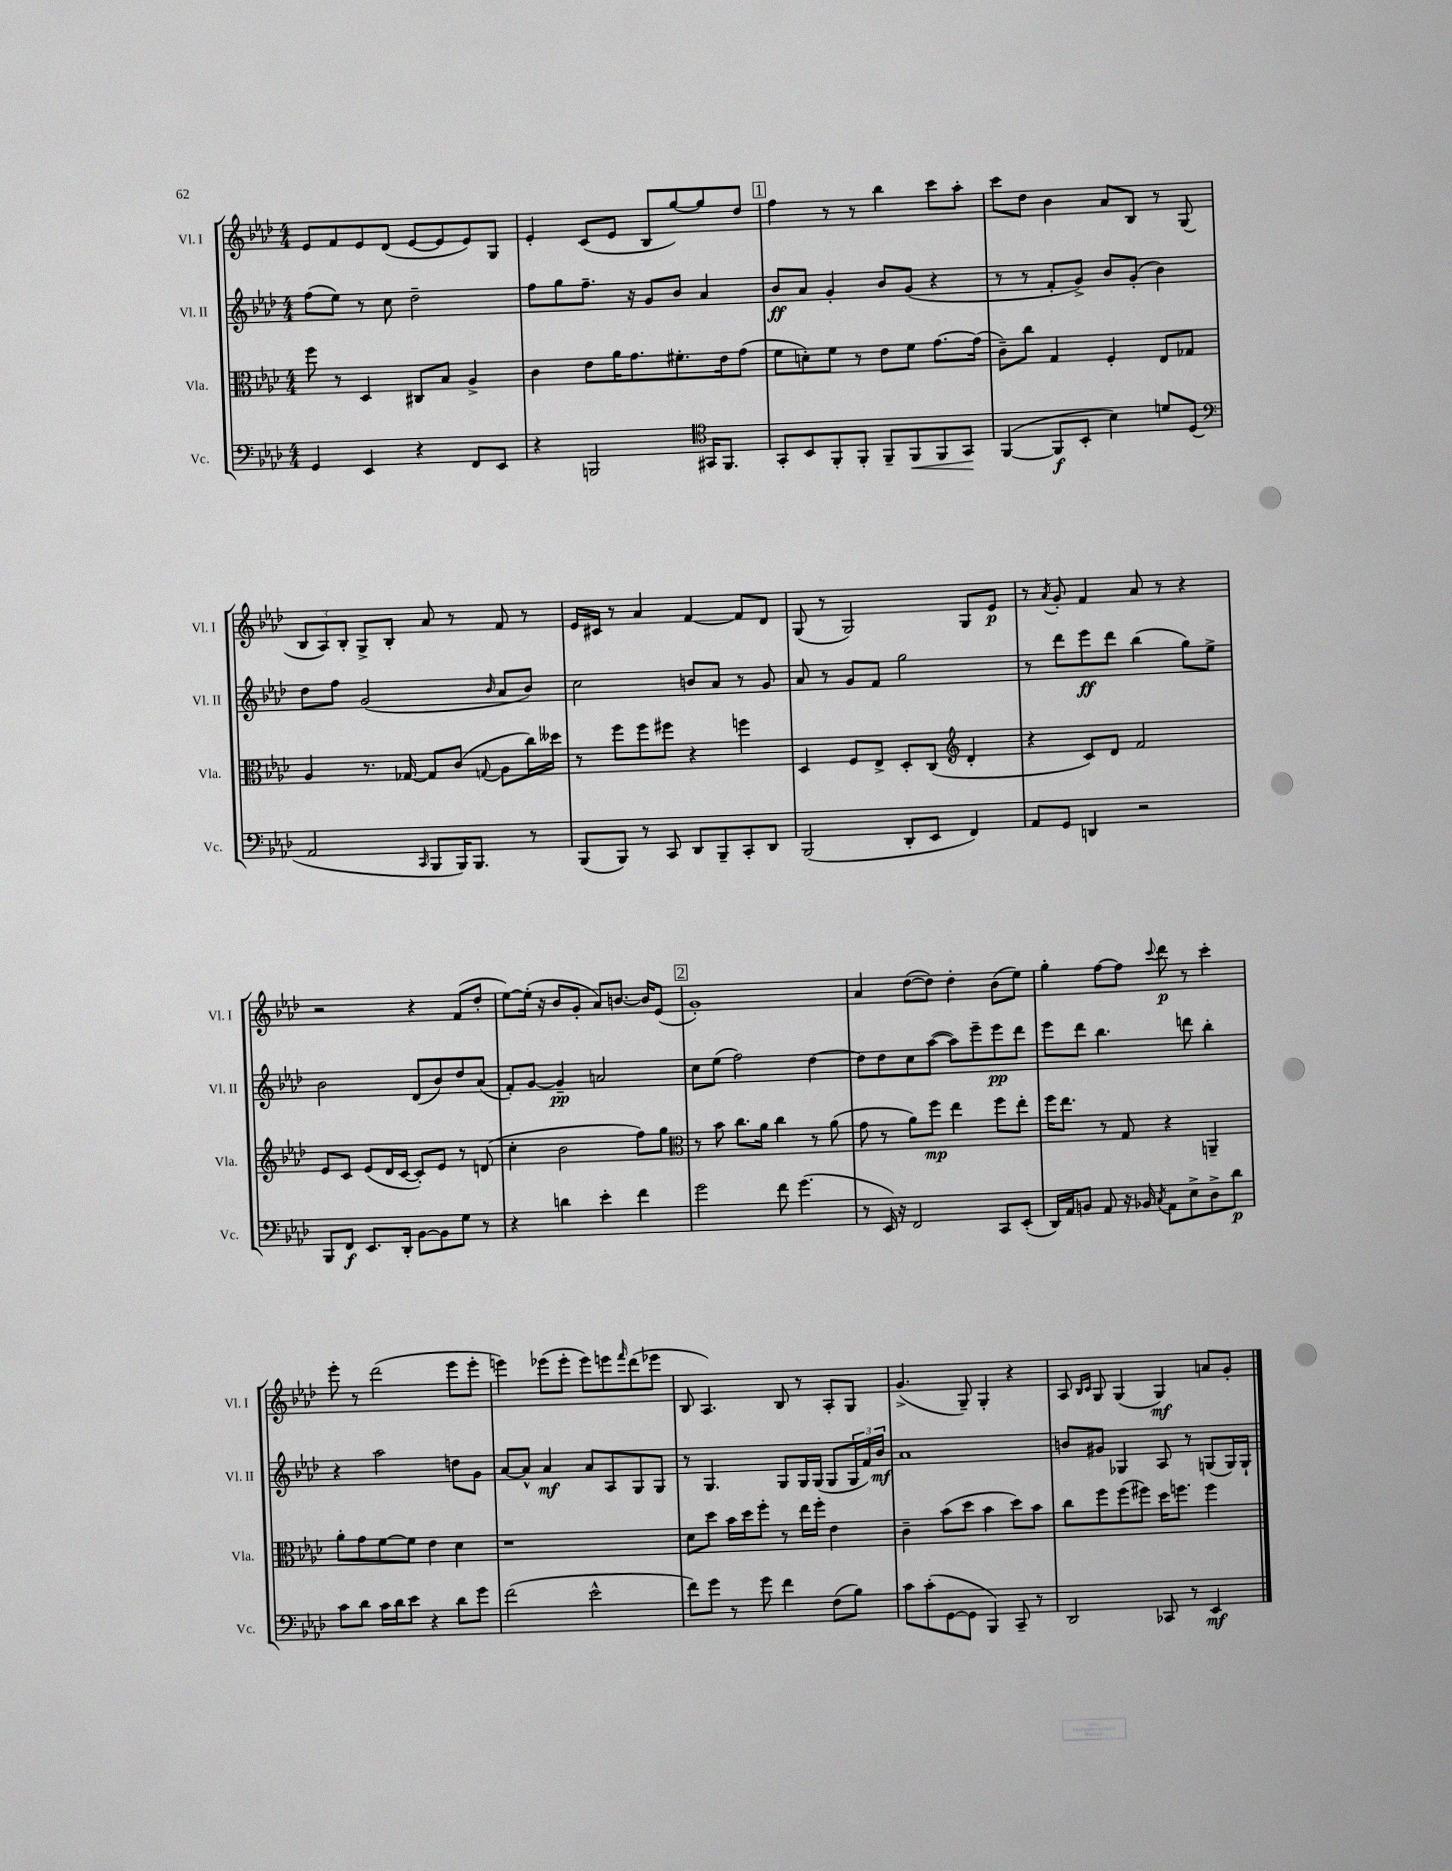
<<
\new StaffGroup <<
\new Staff = "s0" \with { instrumentName = "Vl. I" shortInstrumentName = "Vl. I" } {
    \clef treble \key aes \major \numericTimeSignature \time 4/4
    ees'8 f'8 ees'8 des'8( ees'8~ ees'8 ees'8) g8 |
    ees'4-. c'8( ees'8 bes8 g''8~) g''8 des''8 |
    \mark \markup { \box "1" } f''4 r8 r8 bes''4 c'''8 aes''8-. |
    c'''8 des''8 bes'4 aes'8 bes8 r8 g8( |
    \tuplet 3/2 { bes8 aes8) bes8-. } g8-> bes8-. aes'8 r8 f'8 r8 |
    ees'16 cis'16 r8 aes'4 f'4~ f'8 des'8 |
    g8( r8 g2) g8 ees'8\p |
    r8 \acciaccatura { aes'8 } g'8-. f'4 aes'8 r8 r4 |
    r2 r4 f'8( des''8-. |
    ees''8~) ees''16-.( r16 bes'8 g'8-. aes'8) b'8.~ b'16 ees'8( |
    \mark \markup { \box "2" } g'1-.) |
    aes'4 des''8~( des''8) des''4-. bes'8( ees''8) |
    g''4-. f''8~ f''8 \appoggiatura { c'''8 } des'''8\p r8 c'''4-. |
    ees'''8-. r8 des'''2( ees'''8 ees'''8-. |
    e'''4) ees'''8( ees'''8-. ees'''8) e'''8 \grace { f'''16 } des'''8( ees'''8 |
    bes8 aes4.) bes8 r8 aes8-. g8 |
    g'4.->( g8--) g4-. r4 |
    aes8 \grace { bes16 c'16 } g8 g4( g4\mf) a'8 g'8-. \bar "|." |
}
\new Staff = "s1" \with { instrumentName = "Vl. II" shortInstrumentName = "Vl. II" } {
    \clef treble \key aes \major \numericTimeSignature \time 4/4
    f''8( ees''8) r8 c''8 des''2-- |
    f''8 g''8 f''8.-- r16 g'8 bes'8 aes'4 |
    \mark \markup { \box "1" } bes'8\ff aes'8 g'4-. bes'8 g'8( r4 |
    r8 r8 f'8-. g'8->) bes'8 g'8-.( bes'4) |
    des''8 f''8 g'2( \grace { bes'16 } aes'8 bes'8) |
    c''2 b'8 aes'8 r8 g'8 |
    aes'8 r8 g'8 f'8 g''2 |
    r8 des'''8 ees'''8\ff des'''8 bes''4( g''8) ees''8-> |
    bes'2 des'8( bes'8) des''8 aes'8( |
    f'8-.) g'8~ g'4--\pp a'2 |
    \mark \markup { \box "2" } c''8 ees''8( f''2) des''4~ |
    des''8 des''8 c''8 aes''8~( aes''8) ees'''8-- ees'''8\pp des'''8 |
    ees'''8 des'''8 bes''4. d'''8 bes''4-. |
    r4 aes''2 d''8 g'8 |
    aes'8~ aes'8-^ aes'4\mf aes'8 aes8 g8 g8 |
    r8 g4. g8 g16 g16( g8 \tuplet 3/2 { g16 f'16) bes'16\mf } |
    aes'1 |
    b'8 gis'8 ges4 aes8 r8 g8( g16) g16-! \bar "|." |
}
\new Staff = "s2" \with { instrumentName = "Vla." shortInstrumentName = "Vla." } {
    \clef alto \key aes \major \numericTimeSignature \time 4/4
    f''8 r8 des4 cis8 bes8 aes4-> |
    c'4 ees'8 aes'16 g'8. fis'8.-. ees'16 g'8( |
    \mark \markup { \box "1" } f'8 d'8-.) f'8 r8 ees'8 f'8 g'8.~ g'16( |
    c'8--) c''8 g4 f4-. ees8 ges8 |
    aes4 r8. ges16~ ges8 c'8( \appoggiatura { g8 } aes8 c''16) deses''16 |
    r8 f''8 f''8 fis''8 r4 f''4 |
    des4 f8 ees8-> des8-. c8( \clef treble des'4-. |
    r4 c'8) des'8 f'2 |
    ees'8 c'8 ees'8( des'16 c'16~ c'8-.) ees'8 r8 d'8( |
    c''4-. bes'2 f''8) g''8 |
    \mark \markup { \box "2" } \clef alto r8 bes'8 c''8. aes'16 c''4 r8 aes'8( |
    g'8 r8 aes'8) f''8\mp ees''4 f''8 ees''8-. |
    f''16 ees''8. r8 g8 r4 a,4-- |
    aes'8-. g'8 f'8~ f'8 ees'4 des'4 |
    r1 |
    des'8 des''8 bes'16 des''16 f''8-. r8 ees''16 f''16-. ees'4 |
    c'4-- bes'8( des''8 bes'4 des''8) bes'8 |
    c''8 f''8 f''8( fis''8) des''16 f''8. f''4 \bar "|." |
}
\new Staff = "s3" \with { instrumentName = "Vc." shortInstrumentName = "Vc." } {
    \clef bass \key aes \major \numericTimeSignature \time 4/4
    g,4 ees,4 r4 f,8 ees,8 |
    r4 b,,2 \clef tenor gis,16 f,8. |
    \mark \markup { \box "1" } g,8-. bes,8 f,8-. f,8-. f,8-- f,8\< f,8 g,8\! |
    f,4~( f,8\f bes,8-. bes4) d'8 des8( |
    \clef bass aes,2 \grace { c,16 } bes,,8 bes,,16) bes,,8. r8 |
    bes,,8( bes,,8) r8 c,8 des,8 bes,,8-- c,8-. des,8 |
    bes,,2( des,8-. ees,8 f,4) |
    aes,8 g,8 d,4 r2 |
    bes,,8 f,8\f ees,8. des,16-. bes,8~ bes,8 g8 r8 |
    r4 d'4 ees'4-. f'4 |
    \mark \markup { \box "2" } g'2 f'8 g'4.( |
    r8 ees,16) r16 f,2 c,8 ees,8-.( |
    des,16) aes,16 b,8 aes,8 r16 bes,16 \acciaccatura { c8 } aes,8 ees8-> des8-> des'8\p |
    c'8 des'8 c'16 des'16 ees'8 r4 des'8 g'8 |
    f'2( ees'2-^ |
    f'8) g'8 r8 g'8 f'4 f8( bes8) |
    c'8 c'8-.( g,8~ g,8 bes,,4) c,8-- r8 |
    des,2 ces,8 r8 ees,4\mf \bar "|." |
}
>>
>>
\layout { \context { \Score \remove "Bar_number_engraver" } }
